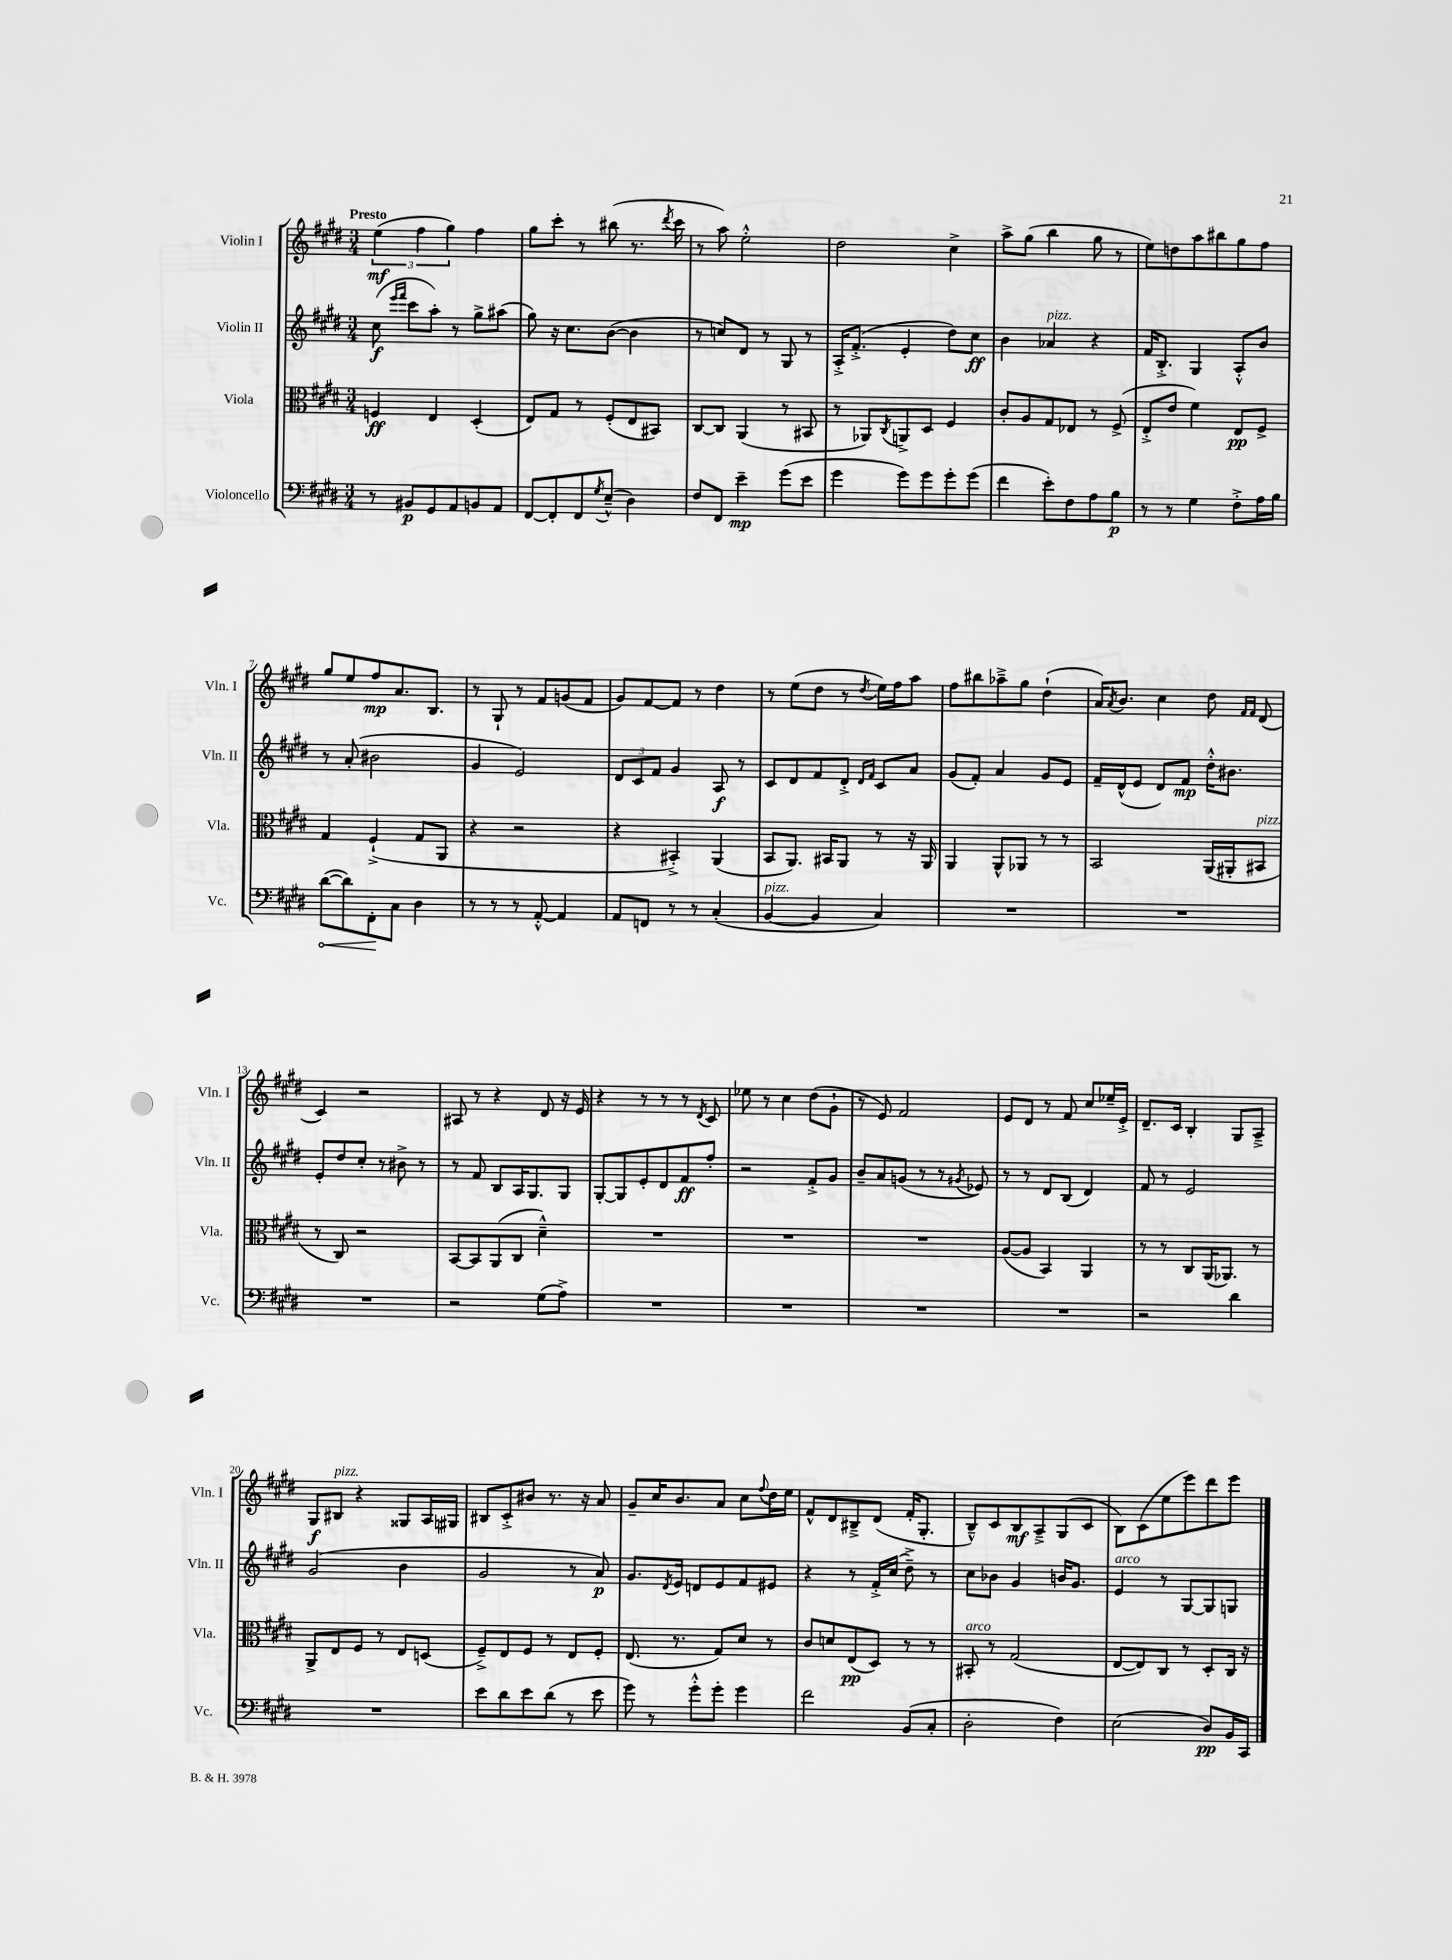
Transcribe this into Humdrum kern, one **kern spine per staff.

**kern	**kern	**kern	**kern
*staff4	*staff3	*staff2	*staff1
*clefF4	*clefC3	*clefG2	*clefG2
*k[f#c#g#d#]	*k[f#c#g#d#]	*k[f#c#g#d#]	*k[f#c#g#d#]
*M3/4	*M3/4	*M3/4	*M3/4
8r	4F	(8cc#	(6ee
.	.	16qqeee	.
.	.	16qqfff#	.
8BB#	.	8ccc#	.
.	.	.	6ff#
8GG#	4E	8aa')	.
.	.	.	6gg#)
8AA	.	8r	.
8BB	(4D#'	8gg#^	4ff#
8AA	.	(8aa#	.
=	=	=	=
[8FF#	8E)	8gg#)	8gg#
8FF#']	8G#	16r	8ccc#'
.	.	8.cc#	.
8FF#	8r	.	8r
8qG#	.	.	.
(8E~^^	(8F#'	([8b	(8bb#
4D#)	8E	4b]	8.r
.	8BB#)	.	.
.	.	.	8qddd#
.	.	.	16ccc#
=	=	=	=
8F#	[8C#	8r	8r
8FF#	8C#]	8cc)	8aa)
4e~	(4AA	8d#	2ee'^^
.	.	8r	.
(8g#	8r	8G#	.
8e	8BB#	8r	.
=	=	=	=
4g#	8r	16A'^	2dd#
.	.	(8.f#'^	.
.	8AA-)	.	.
.	8qC#	.	.
8g#)	8AA^	4e'	.
8g#	8D#	.	.
8g#'	4F#	8dd#)	4cc#^
(8g#	.	8cc#	.
=	=	=	=
4f#	8c#'	4b	8aa^
.	8A	.	(8gg#
8e')	8G#	4a-	4bb
8F#	8E-	.	.
8A	8r	4r	8gg#
8B	(8F#^	.	8r
=	=	=	=
8r	8E'^	16f#	8ee)
.	.	8.B'^	.
8r	8e	.	8dd
4G#	4f#)	4G#	8aa
.	.	.	8bb#
8F#'^	8E	8A'^^	8gg#
16A	8F#^	8b	8ff#
16B	.	.	.
=	=	=	=
([8d#	4G#	8r	8gg#
8d#])	.	(8a'	8ee
8FF#'	(4F#`^	2b#	8ff#
8C#	.	.	8.a
4D#	8G#	.	.
.	.	.	8.B
.	8AA	.	.
=	=	=	=
8r	4r	4g#	8r
8r	.	.	8G#`
8r	2r	2e)	8r
[8AA'^^	.	.	8f#
4AA]	.	.	(8g
.	.	.	8f#
=	=	=	=
8AA	4r	12d#	8g#)
.	.	12c#	.
8FF	.	.	[8f#
.	.	12f#	.
8r	4BB#'^)	4g#	8f#]
8r	.	.	8r
(4C#'	(4AA	8A	4dd#
.	.	8r	.
=	=	=	=
[4BB	8BB	8c#	8r
.	8.AA)	8d#	(8ee
4BB]	.	8f#	8dd#
.	16BB#	.	.
.	8AA	8d#'^	8r
.	.	16qqd#	.
.	.	16qqf#	8qdd#
4C#)	8r	8c#	16ee)
.	.	.	16ff#
.	16r	8a	8aa
.	16AA	.	.
=	=	=	=
2.r	4AA	(8g#	8ff#
.	.	8f#')	8bb#
.	8AA^^	4a	8aa-~^
.	8AA-	.	8gg#
.	8r	8g#	(4dd#`
.	8r	8e	.
=	=	=	=
2.r	2BB	16f#~	16a)
.	.	.	8qa
.	.	(16d#^^	8.b
.	.	8e	.
.	.	8d#)	4cc#
.	.	8f#	.
.	(16AA	16dd#'^^	8dd#
.	16AA#'	8.b#	.
.	.	.	16qqf#
.	.	.	16qqf#
.	8BB#	.	(8d#
=	=	=	=
2.r	8r	8e'	4c#)
.	8C#)	8dd#	.
.	2r	8cc#'	2r
.	.	8r	.
.	.	8b#^	.
.	.	8r	.
=	=	=	=
2r	[8BB	8r	8A#
.	8BB]	8f#	8r
.	(8AA	8B	4r
.	8C#	16A	.
.	.	8.G#	.
(8G#	4d#~^^)	.	8d#
8A^)	.	8G#	16r
.	.	.	16e
=	=	=	=
2.r	2.r	[8G#'	4r
.	.	8G#]	.
.	.	8e'	8r
.	.	8d#	8r
.	.	8f#	8r
.	.	.	8qd#
.	.	8ff#'	8c#
=	=	=	=
2.r	2.r	2r	8ee-
.	.	.	8r
.	.	.	4cc#
.	.	8f#'^	(8dd#
.	.	8g#	8g#`
=	=	=	=
2.r	2.r	8b~	8r
.	.	8a	8e)
.	.	(8g	2f#
.	.	8r	.
.	.	8r	.
.	.	8qg#	.
.	.	8e-)	.
=	=	=	=
2.r	([8A	8r	8e
.	8A]	8r	8d#
.	4BB)	8d#	8r
.	.	(8B	8f#
.	4AA	4d#)	8cc#
.	.	.	16ee-~
.	.	.	16e'^
=	=	=	=
2r	8r	8f#	8.d#~
.	8r	8r	.
.	.	.	16c#
.	8C#	2e	4B'
.	(16AA	.	.
.	8.AA-)	.	.
4d#	.	.	8G#
.	8r	.	8A~^
=	=	=	=
2.r	8AA^	(2g#	8G#
.	8E	.	8B#
.	8F#	.	4r
.	8r	.	.
.	8E	4b	8G##
.	(8D	.	16A
.	.	.	16G#
=	=	=	=
8e	8F#~^)	2g#	8B#
8d#	8E	.	8c#'^
8e	8F#	.	8b#
(8d#	8r	.	8.r
8r	8E	8r	.
.	.	.	16r
8e	8F#'	8a)	8a
=	=	=	=
8g#)	(8.E	8.g#	8g#~
8r	.	.	16cc#
.	.	8qd#	.
.	8.r	16e	8.b
8g#'^^	.	8d	.
8g#'	8G#)	8e	8a
4g#	8d#	8f#	8cc#
.	.	.	8qqff#
.	8r	8e#	16dd#
.	.	.	16ee
=	=	=	=
2f#	8c#	4r	8f#^^
.	8d	.	8d#
.	(8E	8r	8B#~^
.	8D#)	16f#'^	(8d#
.	.	(16cc#	.
(8BB	8r	8dd#~^)	16f#'
.	.	.	8.G#'
8C#'	8r	8r	.
=	=	=	=
2D#'	8BB#'	8cc#	8B~^^)
.	8r	8b-	8c#
.	(2G#	4g#	8B
.	.	.	8A~^
4F#)	.	16b	(8G#
.	.	8.g#	.
.	.	.	8c#
=	=	=	=
(2E	[8E	4e	8B)
.	8E])	.	(8c#
.	8C#	8r	8ee
.	8r	[8G#	8eee)
8D#)	8D#'	8G#]	8ddd#
16BB	16C#	8G	8eee
16CC#	16r	.	.
==	==	==	==
*-	*-	*-	*-
